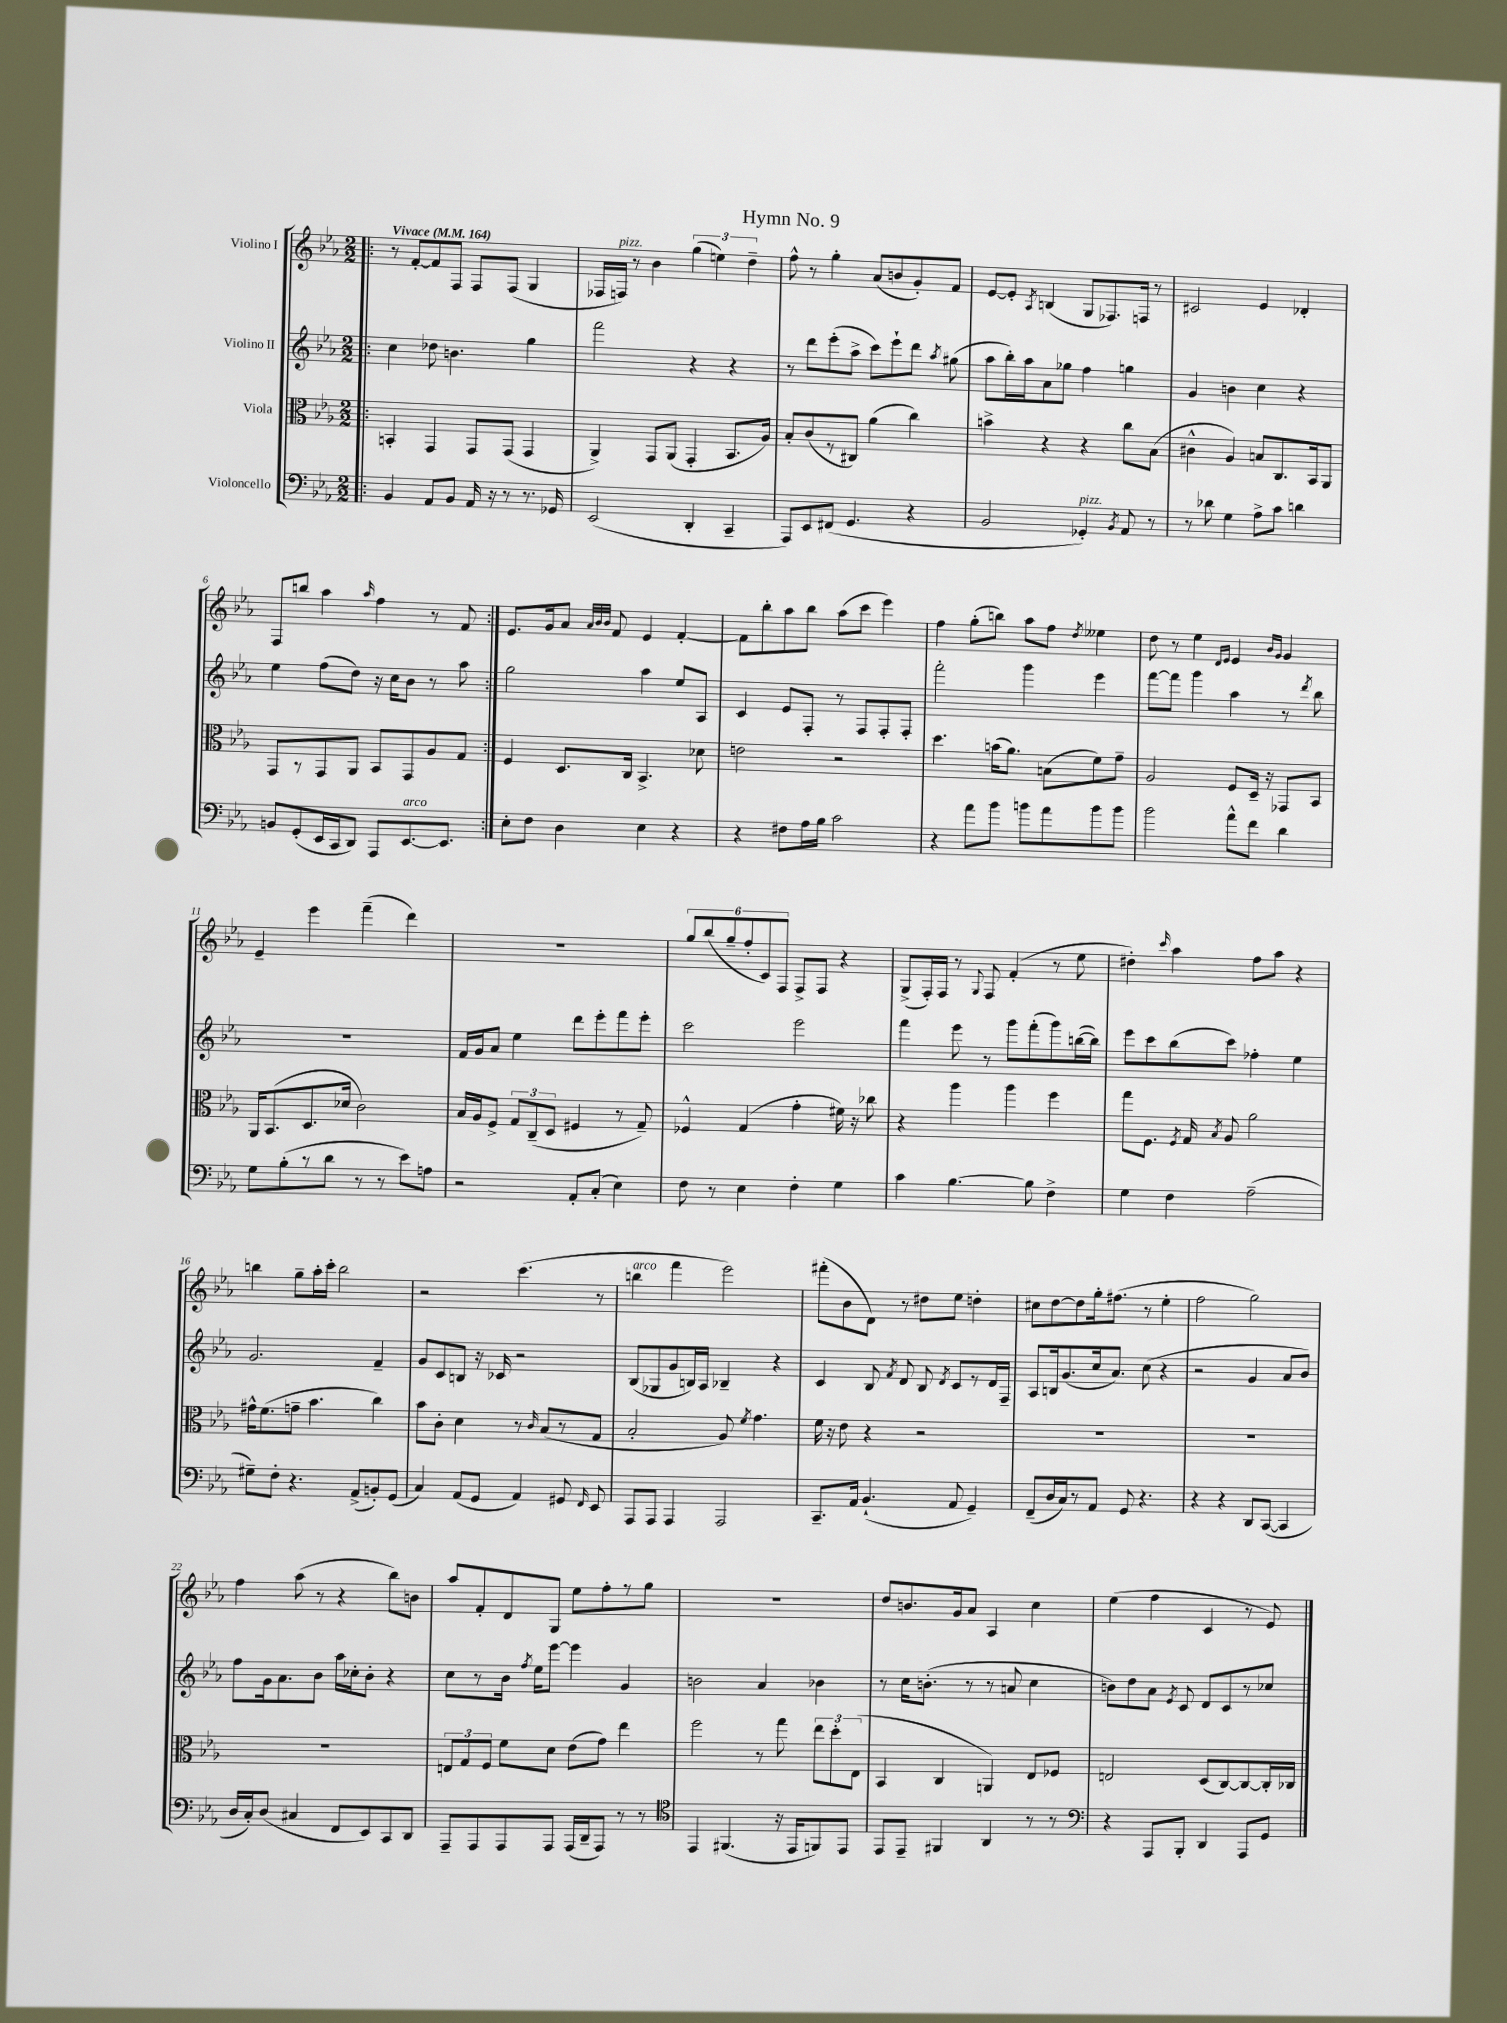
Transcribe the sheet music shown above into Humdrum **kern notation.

**kern	**kern	**kern	**kern
*staff4	*staff3	*staff2	*staff1
*clefF4	*clefC3	*clefG2	*clefG2
*k[b-e-a-]	*k[b-e-a-]	*k[b-e-a-]	*k[b-e-a-]
*M2/2	*M2/2	*M2/2	*M2/2
*MM164	*MM164	*MM164	*MM164
=!|:	=!|:	=!|:	=!|:
4BB-/	4BB'/	4cc\	8r
.	.	.	[8f'/L
8AA-/L	4GG/	8dd-\	8f/]
8BB-/J	.	4.b\	8F/J
16AA-/	8GG/L	.	8F/L
16r	.	.	.
8r	(8GG/J	.	(8F/J
8.r	4GG/	4gg\	4G/
16GG-/	.	.	.
=	=	=	=
(2EE-/	4AA-^/)	2fff\	16F-/LL
.	.	.	16F/JJ)
.	.	.	8r
.	8GG/L	.	4b-\
.	(8AA-/J	.	.
4DD'/	4GG'/	4r	(6gg\
.	.	.	6ee\)
4CC~/	8.BB-/L	4r	.
.	.	.	6dd~\
.	16A-/Jk)	.	.
=	=	=	=
8AAA-/L)	8B-'/L	8r	8ff^^\
8EE-/	(8c/	8ddd\L	8r
(8FF#/J	8r	(8eee-'\	4gg'\
4.GG/	8C#/J)	8aa-^\J	.
.	(4a-\	8ccc\L)	(8a-/L
.	.	8eee-`\	8b/
4r	4cc\)	8ddd\J	8g'/)
.	.	8qaa-/	.
.	.	(8gg#\	8f/J
=	=	=	=
2BB-/	4b^\	8aa-\L	[8e-/L
.	.	16bb-'\L)	8e-'/]J
.	.	16aa-\J	.
.	.	.	8qA-/
.	4r	8a-\	(4B/
.	.	8gg-\J	.
4GG-'/)	4r	4ff\	8G/L
.	.	.	8.F-/)
8qBB-/	.	.	.
8AA-/	8cc\L	4gg\	.
.	.	.	16F/Jk
8r	(8B-\J	.	8r
=	=	=	=
8r	4c#^^\	4g/	2c#/
8d-\	.	.	.
4G\	4A-/)	4b\	.
8A-^\L	8B/L	4cc\	4e-/
8c\J	8.C/	.	.
4d\	.	4r	4d-'/
.	16BB-/k	.	.
.	8AA-/J	.	.
=	=	=	=
8BB/L	8GG/L	4ee-\	8F/L
(8GG'/	8r	.	8bb/J
16EE-/L	8GG/	(8ff\L	4aa-\
16CC/J	.	.	.
8DD/J)	8AA-/J	8dd\J)	.
.	.	.	16qqaa-/
8AAA-/L	8BB-/L	16r	4ff\
.	.	16cc\LK	.
[8.EE-/	8GG/	8b-\J	.
.	8A-/	8r	8r
8.EE-/]J	.	.	.
.	8G/J	8aa-\	8f/
=:|!	=:|!	=:|!	=:|!
8E-'\L	4F/	2gg\	8.e-/L
8F\J	.	.	.
.	.	.	16g/k
4D\	8.D/L	.	8a-/J
.	.	.	32qqa-/LLL
.	.	.	32qqb-/
.	.	.	32qqb-/JJJ
.	.	.	8f/
.	16C/Jk	.	.
4E-\	4.BB-^/	4aa-\	4e-/
4r	.	8ee-/L	[4f'/
.	8d-\	8A-/J	.
=	=	=	=
4r	2e\	4c/	8f\]L
.	.	.	8bb-'\
8F#\L	.	8e-/L	8aa-\
16A-\L	.	8F'/J	8bb-\J
16B-\JJ	.	.	.
2c\	2r	8r	(8aa-\L
.	.	8F/L	8ccc\J
.	.	8F'/	4eee-\)
.	.	8F'/J	.
=	=	=	=
4r	4.dd\	2fff'\	4ff\
8a-\L	.	.	(8gg'\L
8b-\J	(16b\LK	.	8bb\J)
.	8.a-\J)	.	.
8b\L	.	4ggg\	8aa-\L
8a-\	(8B\L	.	8ff\J
.	.	.	8qdd/
8b\	8f\)	4eee-\	4ee--\
8b\J	8g~\J	.	.
=	=	=	=
2b-\	2A-/	[8fff\L	8dd\
.	.	8fff\]J	8r
.	.	4ggg\	4ee-\
.	.	.	16qqd/LL
.	.	.	16qqe-/JJ
8a-^^\L	8F/L	4aa-\	4e-/
8f\J	16D~/Jk	.	.
.	16r	.	.
.	.	.	16qqb-/LL
.	.	.	16qqg/JJ
4d\	8GG-/L	8r	4g/
.	.	8qddd/	.
.	8BB-/J	8bb-\	.
=	=	=	=
8G\L	16AA-/LK	1r	4e-~/
.	(8.BB-/	.	.
(8B-'\	.	.	.
8r	8.D/	.	4eee-\
8d\J	.	.	.
.	16d-/Jk	.	.
8r	2c\)	.	(4fff~\
8r	.	.	.
8e-\L)	.	.	4ddd\)
8A\J	.	.	.
=	=	=	=
2r	16B-/LL	16f/LL	1r
.	16A-/J	16g/J	.
.	8F^/J	8a-/J	.
.	12G/L	4ee-\	.
.	(12C~/	.	.
.	12D/J	.	.
8AA-'/L	4F#/	8ddd\L	.
(8C'/J	.	8eee-'\	.
4E-\)	8r	8fff\	.
.	8G~/)	8eee-'\J	.
=	=	=	=
8F\	4F-^^/	2ccc\	12gg/L
.	.	.	(12bb-/
8r	.	.	.
.	.	.	12gg~/
4E-\	(4G/	.	12ff'/
.	.	.	12c/)
.	.	.	12F/J
4F'\	4g'\	2eee-\	8F^/L
.	.	.	8F/J
4G\	16f#\)	.	4r
.	16r	.	.
.	8cc-\	.	.
=	=	=	=
4c\	4r	4fff\	(8G^/L
.	.	.	16F'/L)
.	.	.	16F/JJ
[4.B-\	4aa-\	8eee-\	8r
.	.	.	8qqG/
.	.	8r	8F/
.	4aa-\	8ggg\L	(4f'/
8B-\]	.	(8fff'\	.
4F^\	4ff\	8ggg\)	8r
.	.	([16bb\L	8ee-\
.	.	16bb\]JJ)	.
=	=	=	=
4G\	8gg\L	8eee-\L	4dd#'\)
.	8.F\J	8ccc\	.
.	.	.	16qqccc/
4F\	.	(8bb-\	4aa-\
.	8qF/	.	.
.	16G/	.	.
.	8qB-/	.	.
.	8A-/	8ccc\J)	.
(2A-~\	2a-\	4ff-'\	8ff\L
.	.	.	8aa-\J
.	.	4ee-\	4r
=	=	=	=
8G#~\L)	16g#^^\LK	2.g/	4bb\
.	(8.f\	.	.
8F'\J	.	.	.
4.r	8g~\J	.	8gg~\L
.	4.b-\	.	16aa-'\L
.	.	.	16ccc'\JJ
.	.	.	2bb\
(8AA-^/L	.	.	.
8BB'/)	4cc\)	4f~/	.
(8GG/J	.	.	.
=	=	=	=
4C/)	8b-\L	8g/L	2r
.	8c'\J	8c/	.
(8AA-/L	4d\	8B/J	.
8GG/J	.	16r	.
.	.	16c-/	.
4AA-/)	8r	2r	(4.ccc\
.	16qqc/	.	.
.	(8B-/L	.	.
8GG#/	8r	.	.
16qqFF/	.	.	.
8EE-/	8G/J	.	8r
=	=	=	=
8AAA-/L	2B-'/	(8B-/L	4bb\
8AAA-/J	.	8G-/	.
4AAA-/	.	8g/	4fff\
.	.	16B/L)	.
.	.	16A-/JJ	.
2AAA-/	8A-/)	4B-~/	2eee-\)
.	8qf/	.	.
.	4.g\	.	.
.	.	4r	.
=	=	=	=
8.CC~/L	16f\	4c/	(8fff#'\L
.	16r	.	.
.	8e-\	.	8b-\
16AA-/Jk	.	.	.
(4.BB-`/	4r	8B-/	8d\J)
.	.	8qf/	.
.	.	8d/	8r
.	2r	8B-/	8dd#\L
.	.	8qd/	.
8AA-/	.	8c/L	8ee-\J
4GG~/)	.	8r	4dd'\
.	.	16d/L	.
.	.	16F~/JJ	.
=	=	=	=
(8FF~/L	1r	8A-/L	8cc#\L
16D/L	.	16B/k	[8dd\
16C/J)	.	(8.g/	.
8r	.	.	8dd\]
8AA-/J	.	16cc/k	16gg'\k
.	.	8.a-/J)	(8.ff#\J
8GG/	.	.	.
4.r	.	(8cc\	8r
.	.	4r	4ee-'\
=	=	=	=
4r	1r	2r	2ff\
4r	.	.	.
8DD/L	.	4g/	2gg\)
([8CC/J	.	.	.
4CC/]	.	8a-/L	.
.	.	8b-/J)	.
=	=	=	=
16D/LL	1r	8ff\L	4ff\
16C'/J)	.	.	.
(8D/J	.	16g\k	.
.	.	8.a-\	.
4C#/	.	.	(8aa-\
.	.	8b-\J	8r
8FF/L	.	16aa-\LL	4r
.	.	16cc-'\J	.
8EE-/)	.	8b-'\J	.
8CC/	.	4r	8bb-\L)
8DD/J	.	.	8b\J
=	=	=	=
8AAA-~/L	12E/L	8cc\L	8aa-/L
.	12G/	.	.
8AAA-/	.	8r	8f'/
.	12F/J	.	.
8AAA-/	8f\L	16b-\Jk	8d/
.	.	8qff/	.
.	.	16ee-\LK	.
8AAA-/J	8d\J	[8eee-\J	8G/J
(16AAA-/LL	(8e-\L	4eee-\]	8ee-\L
16DD~/J	.	.	.
8AAA-/J)	8g\J)	.	8ff'\
8r	4ee-\	4g/	8r
8r	.	.	8gg\J
=	=	=	=
*clefC4	*	*	*
4EE-/	2ff\	2b\	1r
(4.FF#/	.	.	.
.	8r	4a-/	.
16r	8gg\	.	.
16EE-/LK	.	.	.
8FF/)	12ee-\L	4b-\	.
.	12dd'\	.	.
8EE-/J	.	.	.
.	(12E-\J	.	.
=	=	=	=
8EE-/L	4BB-/	8r	8dd/L
8EE-~/J	.	16cc\LK	8.b/
.	.	(8.b'\J	.
4FF#/	4C/	.	.
.	.	.	16g/k
.	.	8r	8a-/J
4AA-/	4AA/)	8r	4A-/
.	.	8a/	.
8r	8E-/L	4cc\	4cc\
8r	8F-/J	.	.
=	=	=	=
*clefF4	*	*	*
4r	2E/	8b\L)	(4ee-\
.	.	8dd\	.
8AAA-/L	.	8a-\J	4ff\
.	.	8qe-/	.
8BBB-'/J	.	8c/	.
4DD/	(8D/L	8d/L	4c/
.	[8C/)	8c/	.
8AAA-/L	8C/_	8r	8r
8GG/J	16C'/]L	8cc-/J	8e-/)
.	16C-/JJ	.	.
==	==	==	==
*-	*-	*-	*-
